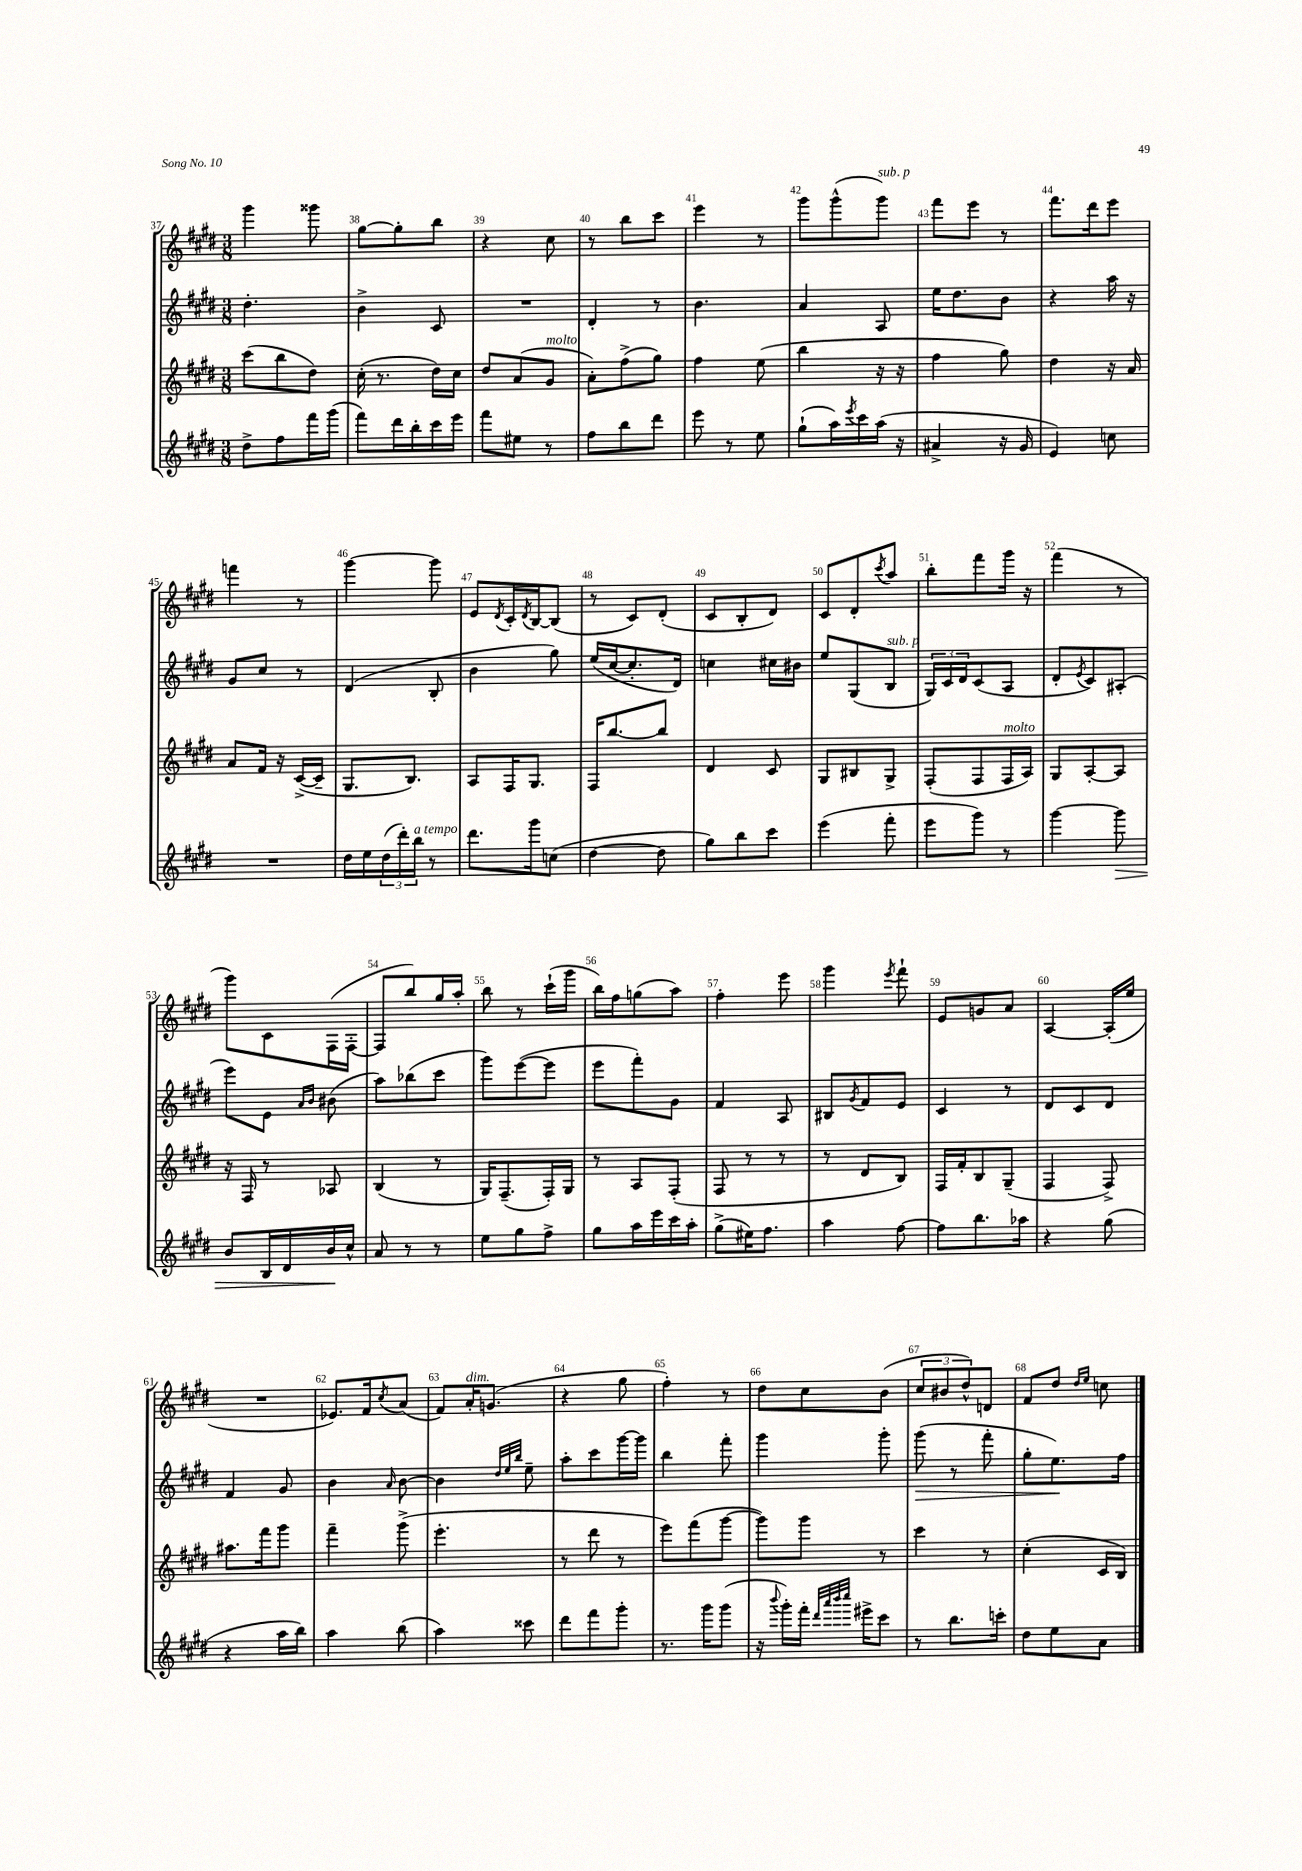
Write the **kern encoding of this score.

**kern	**kern	**kern	**kern
*staff4	*staff3	*staff2	*staff1
*clefG2	*clefG2	*clefG2	*clefG2
*k[f#c#g#d#]	*k[f#c#g#d#]	*k[f#c#g#d#]	*k[f#c#g#d#]
*M3/8	*M3/8	*M3/8	*M3/8
8dd#^	(8ccc#	4.dd#'	4ggg#
8ff#	8bb	.	.
16fff#	8dd#)	.	8ggg##
(16ggg#	.	.	.
=	=	=	=
8fff#)	(16cc#'	4b^	[8gg#
.	8.r	.	.
16ddd#	.	.	8gg#']
16bb'	.	.	.
16ccc#	16dd#)	8c#	8bb
16eee	16cc#	.	.
=	=	=	=
8fff#	8dd#	4.r	4r
8ee#	(8a	.	.
8r	8g#	.	8cc#
=	=	=	=
8ff#	8a')	4d#'	8r
8bb	(8ff#^	.	8bb
8ddd#	8gg#)	8r	8ccc#
=	=	=	=
8eee	4ff#	4.b	4eee
8r	.	.	.
8ee	(8ee	.	8r
=	=	=	=
(8gg#`	4bb	4a	8ggg#
16aa)	.	.	(8ggg#^^
8qeee	.	.	.
16ccc#	.	.	.
(16aa	16r	8A	8ggg#)
16r	16r	.	.
=	=	=	=
4a#^	4ff#	16ee	8fff#
.	.	8.dd#	.
.	.	.	8eee
16r	8gg#)	8b	8r
16g#	.	.	.
=	=	=	=
4e)	4dd#	4r	8.fff#
.	.	.	16ddd#
8cc	16r	16aa	8eee
.	16a	16r	.
=	=	=	=
4.r	8a	8g#	4fff
.	16f#	8cc#	.
.	16r	.	.
.	([16c#^	8r	8r
.	16c#~]	.	.
=	=	=	=
16dd#	8.G#	(4d#	[4ggg#
16ee	.	.	.
(24dd#	.	.	.
24ddd#')	.	.	.
.	8.B)	.	.
24bb	.	.	.
8r	.	8B'	8ggg#]
=	=	=	=
8.ddd#	8A	4b	8e
.	.	.	8qd#
.	16F#	.	16c#'
.	.	.	8qd#
16ggg#	8.G#	.	[16B
(8cc	.	8gg#)	(8B]
=	=	=	=
[4dd#	16F#	(16ee	8r
.	[8.bb	[16cc#	.
.	.	8.cc#']	8c#)
8dd#]	8bb]	.	(8d#'
.	.	16d#)	.
=	=	=	=
8gg#)	4d#	4cc	8c#
8bb	.	.	8B'
8ccc#	8c#	16cc#	8d#)
.	.	16b#	.
=	=	=	=
(4eee	8G#	8ee	8c#
.	8B#	(8G#	8d#'
.	.	.	8qccc#
8fff#'	8G#^	8B	8aa
=	=	=	=
8eee	(8F#'	24G#)	8bb'
.	.	24c#	.
.	.	24d#	.
8ggg#)	8F#	(8c#	8fff#
8r	16F#	8A	16ggg#
.	16A)	.	16r
=	=	=	=
[4ggg#	8G#	8d#'	(4fff#
.	.	8qe	.
.	[8A'	8c#)	.
8ggg#]	8A]	(8A#'	8r
=	=	=	=
8b	16r	8eee)	8ggg#)
.	16F#	.	.
16B	8r	8e	8c#
16d#	.	.	.
.	.	16qqa	.
.	.	16qqb	.
16b	8A-	(8b#	(16F#
16cc#^^	.	.	[16F#'
=	=	=	=
8a	(4B	8aa)	8F#]
8r	.	(8bb-	8bb)
8r	8r	8ccc#	16gg#
.	.	.	16aa'
=	=	=	=
8ee	16G#)	8ggg#)	8bb
.	(8.F#~	.	.
8gg#	.	([8eee	8r
8ff#^	16F#')	8eee]	(16ccc#`
.	16G#	.	16ggg#
=	=	=	=
8gg#	8r	8eee	16bb)
.	.	.	16ff#
16aa	8A	8fff#')	(8gg
16eee	.	.	.
16ccc#	(8F#'	8g#	8aa)
16aa'	.	.	.
=	=	=	=
(8gg#^	8F#	4f#	4ff#'
16ee#)	8r	.	.
8.ff#	.	.	.
.	8r	8A	8eee
=	=	=	=
4aa	8r	8B#	4ggg#
.	.	8qg#	.
.	8d#	8f#	.
.	.	.	8qeee
[8ff#	8B)	8e	8fff#`
=	=	=	=
8ff#]	16F#	4c#	8e
.	16f#'	.	.
8.bb	8B	.	8g
.	(8G#~	8r	8a
16aa-	.	.	.
=	=	=	=
4r	4F#	8d#	[4A
.	.	8c#	.
(8gg#	8F#^)	8d#	(16A']
.	.	.	16ee
=	=	=	=
4r	8.aa#	4f#	4.r
.	16fff#	.	.
16aa	8ggg#	8g#	.
16bb)	.	.	.
=	=	=	=
4aa	4fff#~	4b	8.e-)
.	.	.	16f#
.	.	16qqa	8qcc#
(8bb	(8ggg#^	[8b	(8a
=	=	=	=
4aa)	4.eee'	4b]	8f#)
.	.	.	16a'
.	.	.	(8.g
.	.	32qqdd#	.
.	.	32qqee	.
.	.	32qqbb	.
8ccc##	.	8ee~	.
=	=	=	=
8ddd#	8r	8aa'	4r
8fff#	8ddd#	8ccc#	.
8ggg#'	8r	[16ggg#	8gg#
.	.	16ggg#]	.
=	=	=	=
8.r	8eee)	4bb	4ff#')
.	(8fff#	.	.
16ggg#	.	.	.
(8ggg#	[8ggg#	8fff#'	8r
=	=	=	=
16r	8ggg#])	4ggg#	8dd#
8qqbbb	.	.	.
16ggg#')	.	.	.
16fff#'	8ggg#	.	8cc#
32qqddd#	.	.	.
32qqaaa	.	.	.
32qqbbb	.	.	.
32qqcccc#	.	.	.
16eee#^	.	.	.
8ccc#	8r	8ggg#'	(8b
=	=	=	=
8r	4ccc#	(8ggg#	12cc#
.	.	.	12b#
8.bb	.	8r	.
.	.	.	12dd#^^)
.	8r	8fff#'	8d
16ccc'	.	.	.
=	=	=	=
8dd#	(4cc#'	8gg#'	8f#
8ee	.	8.ee)	8dd#
.	.	.	16qqdd#
.	.	.	16qqee
8a	16c#	.	8cc
.	16B)	16ff#	.
==	==	==	==
*-	*-	*-	*-
